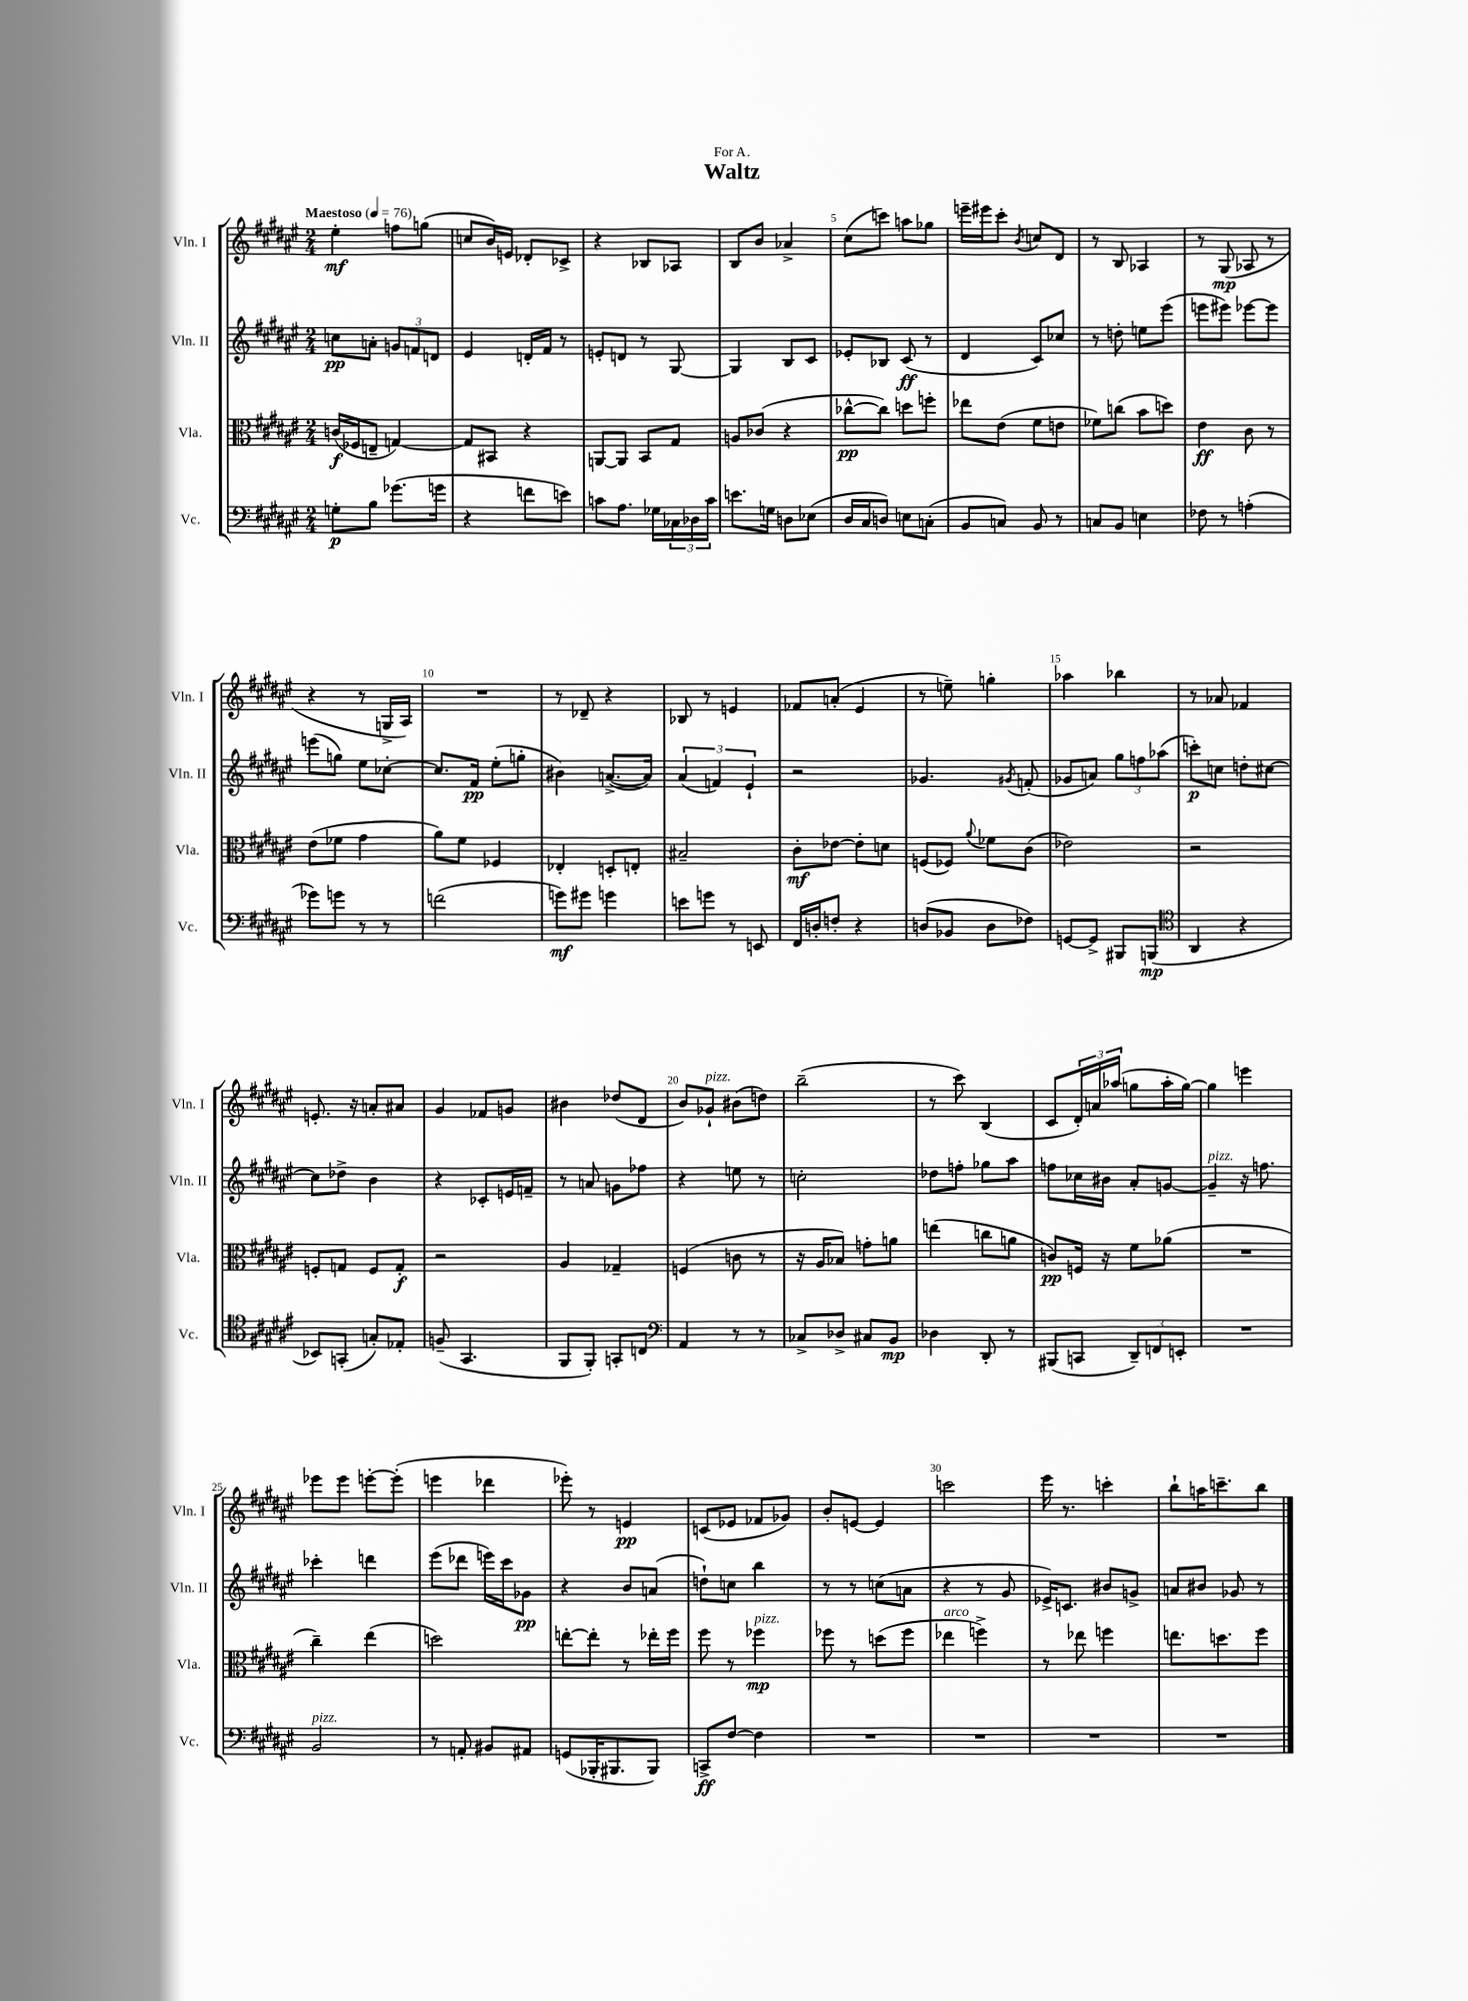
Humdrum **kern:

**kern	**kern	**kern	**kern
*staff4	*staff3	*staff2	*staff1
*clefF4	*clefC3	*clefG2	*clefG2
*k[f#c#g#d#a#e#]	*k[f#c#g#d#a#e#]	*k[f#c#g#d#a#e#]	*k[f#c#g#d#a#e#]
*M2/4	*M2/4	*M2/4	*M2/4
*MM76	*MM76	*MM76	*MM76
8G'\L	(16c/LL	8cc\L	4ee#'\
.	16F-/J	.	.
8B\J	8E~/J	8a'\J	.
(8.g-\L	[4G/)	12g/L	8ff\L
.	.	12f/	.
.	.	.	(8gg\J
.	.	12d/J	.
16g\Jk	.	.	.
=	=	=	=
4r	8G/]L	4e#/	8cc/L
.	8BB#/J	.	16b/L)
.	.	.	16e/JJ
8f\L	4r	16d'/LL	8d-'/L
.	.	16f#/JJ	.
8e\J)	.	8r	8c-^/J
=	=	=	=
8c\L	[8AA/L	8e'/L	4r
8.A#\J	8AA/]J	8d/J	.
.	8BB/L	8r	8B-/L
16G-\LL	.	.	.
24C-\	8G#/J	[8G#/	8A-/J
24D-\	.	.	.
24c\JJ	.	.	.
=	=	=	=
8.e\L	8A/L	4G#/]	8B/L
.	(8c-/J	.	8b/J
16G\Jk	.	.	.
8D\L	4r	8B/L	4a-^/
(8E-\J	.	8c#/J	.
=	=	=	=
16D#/LL	[8cc-^^\L	8e-'/L	(8cc#\L
16C#/J	.	.	.
8D/J)	8cc-\]J)	8B-/J	8ccc\J)
8E\L	8dd\L	(8c#/	8aa\L
(8C'\J	8ff'\J	8r	8gg-\J
=	=	=	=
8BB/L	8ee-\L	4d#/	16eee~\LL
.	.	.	16eee#\J
8C/J)	(8e#\J	.	8ccc#'\J
.	.	.	8qb/
8BB/	8f#\L	8c#/L)	8cc/L
8r	8e\J	8cc-/J	8d#/J
=	=	=	=
8C/L	8f-\L)	8r	8r
8BB/J	(8cc\J	8dd'\	8B/
4E\	8b\L	8ee\L	4A-/
.	8dd\J)	(8eee#\J	.
=	=	=	=
8F-\	4e#\	8eee\L	8r
8r	.	8eee#\J)	(8G#/
(4A'\	8c#\	[8eee-\L	8A-/
.	8r	8eee-\]J	8r
=	=	=	=
8g-\L)	(8e#\L	(8eee\L	4r
8g\J	8f-\J	8gg\J)	.
8r	4g#\	8ee#\L	8r
8r	.	[8cc-'\J	16G^/LL
.	.	.	16A#/JJ)
=	=	=	=
(2f\	8a#\L)	8.cc-/]L	2r
.	8f#\J	.	.
.	.	16f#/Jk	.
.	4F-/	(8ee#'\L	.
.	.	8gg'\J	.
=	=	=	=
8g\L)	4E-'/	4b#\)	8r
8g#\J	.	.	8d-~/
4g\	8D'/L	([8.a^/L	4r
.	8E'/J	.	.
.	.	16a/]Jk)	.
=	=	=	=
8e\L	2B#~/	(6a#/	8B-/
8g\J	.	.	8r
.	.	6f/)	.
8r	.	.	4e/
.	.	6e#`/	.
8EE/	.	.	.
=	=	=	=
16FF#/LL	8c#'\L	2r	8f-/L
16D'/J	.	.	.
8F'/J	[8e-\J	.	(8a'/J
4r	8e-'\]L	.	4e#/
.	8d\J	.	.
=	=	=	=
(8D/L	(8F/L	4.g-/	8r
8BB-/J	8F-/J)	.	8ee~\)
.	8qqa#/	.	.
8D\L	8f-\L	.	4gg'\
.	.	8qg#/	.
8F-\J)	(8c#\J	(8f'/	.
=	=	=	=
[8GG/L	2e-\)	8g-/L	4aa-\
8GG^/]J	.	8a/J)	.
8BBB#/L	.	12gg#\L	4bb-\
.	.	12ff\	.
(8BBB/J	.	.	.
.	.	(12aa-\J	.
=	=	=	=
*clefC4	*	*	*
4AA#/	2r	8ccc'\L)	8r
.	.	8cc\J	8a-/
4r	.	8dd'\L	4f-/
.	.	[8cc#\J	.
=	=	=	=
8BB-/L)	8F'/L	8cc#\]L	8.e'/
(8GG'/J	8G/J	8dd-^\J	.
.	.	.	16r
8G'/L)	8F/L	4b\	8a'/L
8E-'/J	8G'/J	.	8a#/J
=	=	=	=
(8F~/	2r	4r	4g#/
4.GG#/	.	.	.
.	.	8c-'/L	8f-/L
.	.	16e/L	8g/J
.	.	16f~/JJ	.
=	=	=	=
8FF#/L	4A#/	8r	4b#\
8FF#'/J)	.	8a/	.
8GG'/L	4G-~/	8g\L	(8dd-/L
8C/J	.	8ff-\J	8d#/J
=	=	=	=
*clefF4	*	*	*
4AA#/	(4F/	4r	8b/L)
.	.	.	8g-`/J
8r	8c\	8ee\	(8b#\L
8r	8r	8r	8dd\J)
=	=	=	=
8C-^/L	16r	2cc'\	(2bb~\
.	16A#/LK	.	.
8D-^/J	8B-/J)	.	.
8C#/L	8g'\L	.	.
8BB/J	8a\J	.	.
=	=	=	=
4D-\	(4ee\	8dd-\L	8r
.	.	8ff'\J	8ccc#\)
8DD#'/	8cc\L	8gg-\L	(4B/
8r	8a\J	8aa#\J	.
=	=	=	=
(8BBB#/L	8c/L)	8ff\L	8c#/L
8CC/J	16F/Jk	16cc-\L	24d#'/L)
.	.	.	24a/
.	16r	16b#\JJ	.
.	.	.	(24aa-/JJ
12DD#~/L)	8f#\L	8a#'/L	8gg\L
12FF/	.	.	.
.	(8a-\J	[8g/J	16aa-'\L
12EE'/J	.	.	.
.	.	.	[16gg\JJ)
=	=	=	=
2r	2r	4g~/]	4gg\]
.	.	16r	4eee\
.	.	8.ff\	.
=	=	=	=
2BB/	4cc#~\)	4ccc-'\	8eee-\L
.	.	.	8eee-\J
.	(4ee#\	4ddd\	[8eee'\L
.	.	.	(8eee'\]J
=	=	=	=
8r	2dd\)	(8eee#\L	4eee\
8AA'/	.	8ddd-\J	.
8BB#/L	.	16eee\LL)	4ddd-\
.	.	16ccc#\J	.
8AA#/J	.	8g-\J	.
=	=	=	=
(8GG/L	[8ee'\L	4r	8eee-'\)
16BBB-'/K	8ee'\]J	.	8r
8.BBB#/	.	.	.
.	8r	8b/L	4e/
8BBB#/J)	16ee-'\LL	(8a/J	.
.	16ff#\JJ	.	.
=	=	=	=
8CC^/L	8ff#\	8dd`\L)	(8c/L
[8F#/J	8r	8cc\J	8e-/J
4F#\]	4ff-\	4bb\	8f-/L
.	.	.	8g-/J)
=	=	=	=
2r	8ff-\	8r	8b'/L
.	8r	8r	[8e/J
.	(8dd\L	(8cc\L	4e/]
.	8ff-\J	8a\J	.
=	=	=	=
2r	4ee-\	4r	2ccc\
.	4ff^\)	8r	.
.	.	8g#/	.
=	=	=	=
2r	8r	16e-^/LK)	16eee#\
.	.	8.c/J	8.r
.	8ee-\	.	.
.	4ff\	8b#/L	4ccc'\
.	.	8g^/J	.
=	=	=	=
2r	8.ee\L	8a/L	8bb`\L
.	.	8b#/J	16aa\K
.	8.dd\	.	8.ccc~\
.	.	8g-/	.
.	8ff#\J	8r	8bb\J
==	==	==	==
*-	*-	*-	*-
